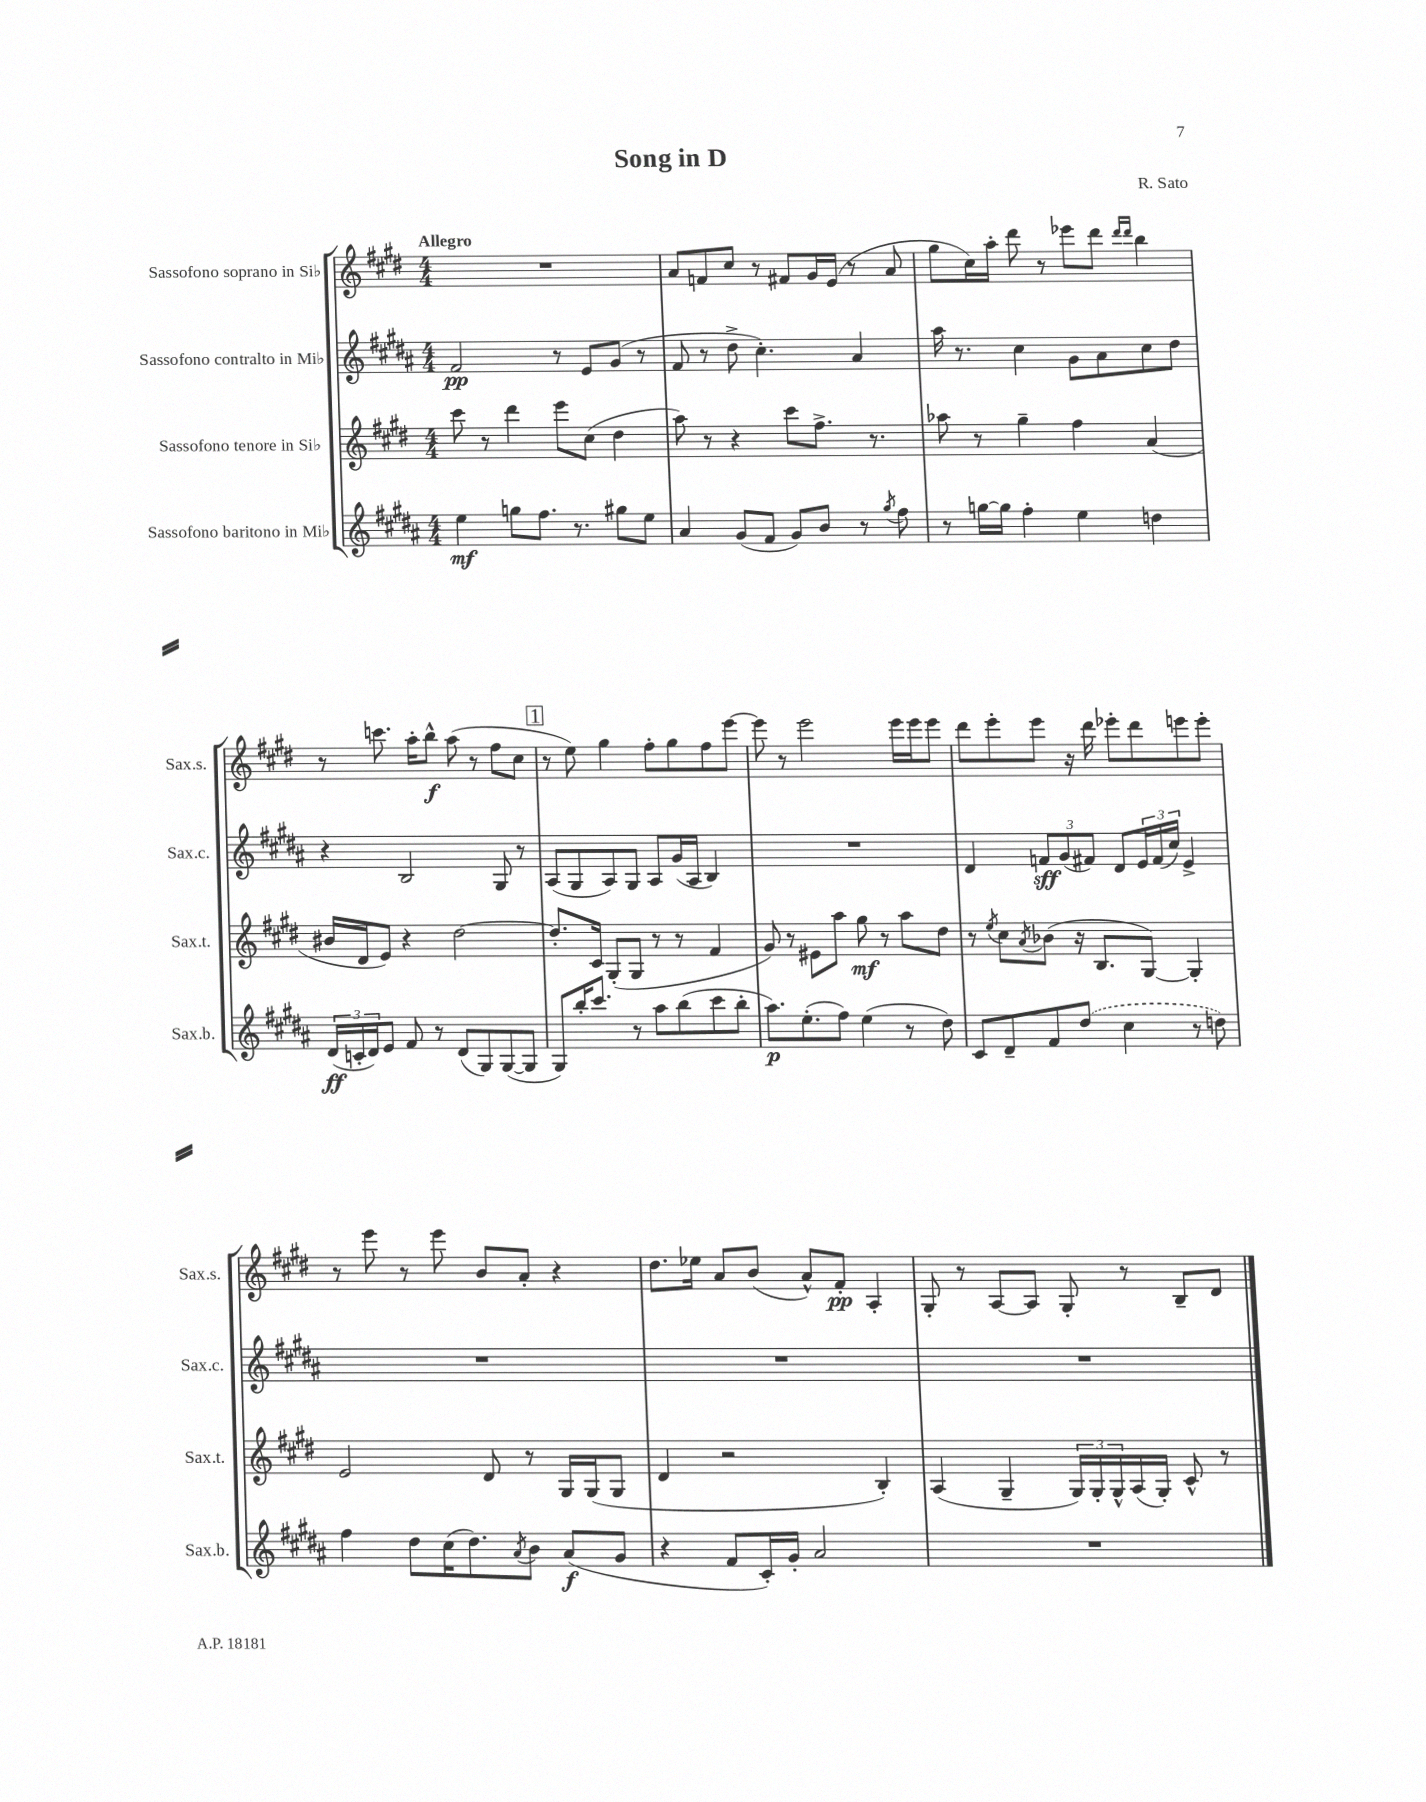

**kern	**dynam	**kern	**dynam	**kern	**dynam	**kern	**dynam
*part4	*part4	*part3	*part3	*part2	*part2	*part1	*part1
*staff4	*staff4	*staff3	*staff3	*staff2	*staff2	*staff1	*staff1
*I"Sassofono baritono in Mi♭	*	*I"Sassofono tenore in Si♭	*	*I"Sassofono contralto in Mi♭	*	*I"Sassofono soprano in Si♭	*
*I'Sax.b.	*	*I'Sax.t.	*	*I'Sax.c.	*	*I'Sax.s.	*
*clefG2	*	*clefG2	*	*clefG2	*	*clefG2	*
*k[f#c#g#d#a#]	*	*k[f#c#g#d#]	*	*k[f#c#g#d#a#]	*	*k[f#c#g#d#]	*
*M4/4	*	*M4/4	*	*M4/4	*	*M4/4	*
=1	=1	=1	=1	=1	=1	=1	=1
!	!	!	!	!	!	!LO:TX:a:B:t=Allegro	!
4ee\	mf	8ccc#\	.	2f#/	pp	1r	.
.	.	8r	.	.	.	.	.
8ggn\L	.	4ddd#\	.	.	.	.	.
8.ff#\J	.	.	.	.	.	.	.
.	.	8eee\L	.	8r	.	.	.
8.r	.	.	.	.	.	.	.
.	.	(8cc#\J	.	8e/L	.	.	.
8gg#X\L	.	4dd#\	.	(8g#/J	.	.	.
8ee\J	.	.	.	8r	.	.	.
=2	=2	=2	=2	=2	=2	=2	=2
4a#/	.	8aa\)	.	8f#/	.	8a/L	.
.	.	8r	.	8r	.	8fn/	.
(8g#/L	.	4r	.	8dd#^\	.	8cc#/J	.
8f#/J	.	.	.	4.cc#'\)	.	8r	.
8g#/L)	.	8ccc#\L	.	.	.	8f#X/L	.
8b/J	.	8.ff#^\J	.	.	.	16g#/L	.
.	.	.	.	.	.	(16e/JJ	.
8r	.	.	.	4a#/	.	8r	.
.	.	8.r	.	.	.	.	.
8qgg#/	.	.	.	.	.	.	.
8ff#\	.	.	.	.	.	8a/	.
=3	=3	=3	=3	=3	=3	=3	=3
8r	.	8aa-X\	.	16aa#\	.	8gg#\L	.
.	.	.	.	8.r	.	.	.
[16ggn\LL	.	8r	.	.	.	16cc#\L)	.
16gg\JJ]	.	.	.	.	.	16aa'\JJ	.
4ff#'\	.	4gg#~\	.	4cc#\	.	8ddd#\	.
.	.	.	.	.	.	8r	.
4ee\	.	4ff#\	.	8g#\L	.	8eee-X\L	.
.	.	.	.	8a#\	.	8ddd#\J	.
.	.	.	.	.	.	16qqddd#/LL	.
.	.	.	.	.	.	16qqddd#/JJ	.
4ddn\	.	(4a/	.	8cc#\	.	4bb\	.
.	.	.	.	8dd#\J	.	.	.
!!LO:LB:g=z
=4	=4	=4	=4	=4	=4	=4	=4
(24d#/LL	ff	16b#X/LL	.	4r	.	8r	.
24cn'/	.	.	.	.	.	.	.
.	.	16d#/J	.	.	.	.	.
24d#/J)	.	.	.	.	.	.	.
8e/J	.	8e/J)	.	.	.	8.cccn\	.
8f#/	.	4r	.	2B/	.	.	.
.	.	.	.	.	.	16aa'\KL	.
8r	.	.	.	.	.	8bb^^\J	f
(8d#/L	.	[2dd#\	.	.	.	(8aa\	.
8G#/)	.	.	.	.	.	8r	.
([8G#/	.	.	.	8G#/	.	8ff#\L	.
8G#/J]	.	.	.	8r	.	8cc#\J	.
!!LO:REH:place=s1:t=1
=5	=5	=5	=5	=5	=5	=5	=5
8G#/L)	.	8.dd#'/L]	.	(8A#/L	.	8r	.
16bb'/K	.	.	.	8G#/	.	8ee\)	.
8.ccc#/J	.	16c#/Jk	.	.	.	.	.
.	.	(8G#'/L	.	8A#/)	.	4gg#\	.
8r	.	8G#/J	.	8G#/J	.	.	.
8aa#\L	.	8r	.	8A#/L	.	8ff#'\L	.
(8bb\	.	8r	.	(16g#/L	.	8gg#\	.
.	.	.	.	16A#/JJ	.	.	.
8ccc#\	.	4f#/	.	4B/)	.	8ff#\	.
8bb'\J	.	.	.	.	.	[8eee\J	.
=6	=6	=6	=6	=6	=6	=6	=6
8.aa#\L)	p	8g#/)	.	1r	.	8eee\]	.
.	.	8r	.	.	.	8r	.
(8.ee'\	.	.	.	.	.	.	.
.	.	8e#X\L	.	.	.	2eee\	.
8ff#\J)	.	8aa\J	.	.	.	.	.
(4ee\	.	8gg#\	mf	.	.	.	.
.	.	8r	.	.	.	.	.
8r	.	8aa\L	.	.	.	16eee\LL	.
.	.	.	.	.	.	16eee\J	.
8dd#\)	.	8dd#\J	.	.	.	8eee\J	.
=7	=7	=7	=7	=7	=7	=7	=7
8c#/L	.	8r	.	4d#/	.	8ddd#\L	.
.	.	8qee/	.	.	.	.	.
8d#~/	.	8cc#\L	.	.	.	8eee'\	.
.	.	8qa/	.	.	.	.	.
8f#/	.	(8b-X\J	.	12fn/L	sff	8eee\J	.
.	.	.	.	(12g#/	.	.	.
(8dd#/J	.	16r	.	.	.	16r	.
.	.	.	.	12f#X/J)	.	.	.
.	.	8.B/L	.	.	.	16ddd#\	.
4cc#\	.	.	.	8d#/L	.	8eee-X'\L	.
.	.	[8G#/J)	.	24e/L	.	8ddd#\	.
.	.	.	.	(24f#/	.	.	.
.	.	.	.	24cc#/JJ)	.	.	.
8r	.	4G#'/]	.	4e^/	.	8eeen\	.
8ddn\)	.	.	.	.	.	8eee'\J	.
!!LO:LB:g=z
=8	=8	=8	=8	=8	=8	=8	=8
4ff#\	.	2e/	.	1r	.	8r	.
.	.	.	.	.	.	8eee\	.
8dd#\L	.	.	.	.	.	8r	.
(16cc#\K	.	.	.	.	.	8eee\	.
8.dd#\)	.	.	.	.	.	.	.
.	.	8d#/	.	.	.	8b/L	.
8qa#/	.	.	.	.	.	.	.
8b\J	.	8r	.	.	.	8a'/J	.
(8a#/L	f	16G#/LL	.	.	.	4r	.
.	.	(16G#/J	.	.	.	.	.
8g#/J	.	8G#/J	.	.	.	.	.
=9	=9	=9	=9	=9	=9	=9	=9
4r	.	4d#/	.	1r	.	8.dd#\L	.
.	.	.	.	.	.	16ee-X\Jk	.
8f#/L	.	2r	.	.	.	8a/L	.
16c#'/L)	.	.	.	.	.	(8b/J	.
16g#'/JJ	.	.	.	.	.	.	.
2a#/	.	.	.	.	.	8a^^/L)	.
.	.	.	.	.	.	8f#'/J	pp
.	.	4B'/)	.	.	.	4A'/	.
=10	=10	=10	=10	=10	=10	=10	=10
1r	.	(4A/	.	1r	.	8G#'/	.
.	.	.	.	.	.	8r	.
.	.	4G#~/	.	.	.	[8A/L	.
.	.	.	.	.	.	8A/J]	.
.	.	24G#/LL)	.	.	.	8G#'/	.
.	.	24G#'/	.	.	.	.	.
.	.	24G#^^/	.	.	.	.	.
.	.	(16A/	.	.	.	8r	.
.	.	16G#'/JJ)	.	.	.	.	.
.	.	8c#^^/	.	.	.	8B~/L	.
.	.	8r	.	.	.	8d#/J	.
==	==	==	==	==	==	==	==
*-	*-	*-	*-	*-	*-	*-	*-
